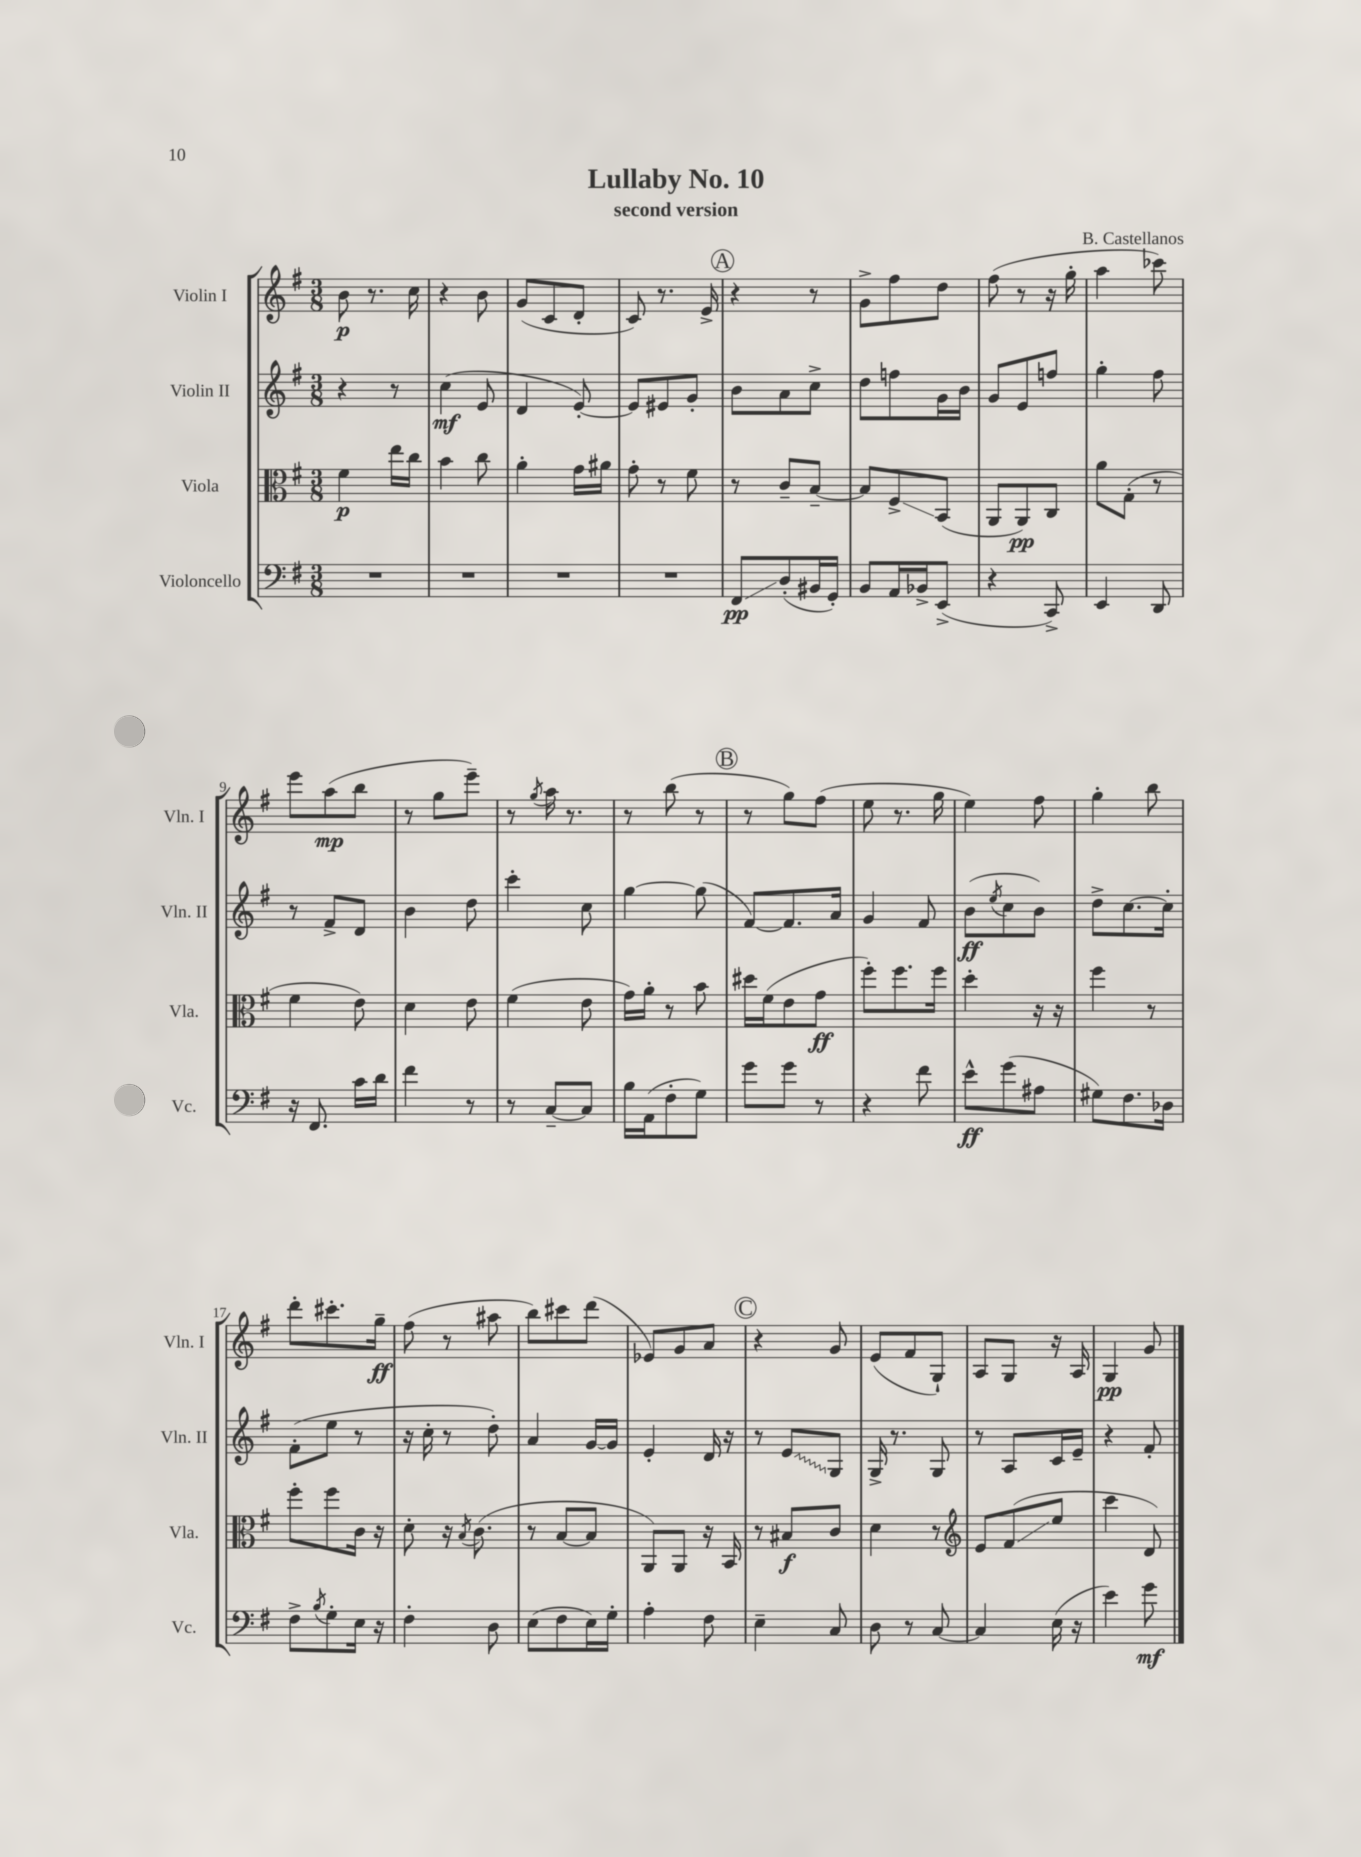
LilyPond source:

\header { title = "Lullaby No. 10" composer = "B. Castellanos" subtitle = "second version" }
<<
\new StaffGroup <<
\new Staff = "s0" \with { instrumentName = "Violin I" shortInstrumentName = "Vln. I" } {
    \clef treble \key g \major \numericTimeSignature \time 3/8
    b'8\p r8. c''16 |
    r4 b'8 |
    g'8( c'8 d'8-. |
    c'8) r8. e'16-> |
    \mark \markup { \circle "A" } r4 r8 |
    g'8-> fis''8 d''8 |
    fis''8( r8 r16 g''16-. |
    a''4 ces'''8) |
    e'''8 a''8\mp( b''8 |
    r8 g''8 e'''8--) |
    r8 \acciaccatura { g''8 } a''16 r8. |
    r8 b''8( r8 |
    \mark \markup { \circle "B" } r8 g''8) fis''8( |
    e''8 r8. g''16 |
    e''4) fis''8 |
    g''4-. b''8 |
    d'''8-. cis'''8.-. g''16--\ff |
    fis''8( r8 ais''8 |
    b''8) cis'''8 d'''8( |
    ees'8) g'8 a'8 |
    \mark \markup { \circle "C" } r4 g'8 |
    e'8( fis'8 g8-!) |
    a8 g8 r16 a16 |
    g4\pp g'8 \bar "|." |
}
\new Staff = "s1" \with { instrumentName = "Violin II" shortInstrumentName = "Vln. II" } {
    \clef treble \key g \major \numericTimeSignature \time 3/8
    r4 r8 |
    c''4\mf( e'8 |
    d'4 e'8~-.) |
    e'8 eis'8 g'8-. |
    \mark \markup { \circle "A" } b'8 a'8 c''8-> |
    d''8 f''8 g'16 b'16 |
    g'8 e'8 f''8 |
    g''4-. fis''8 |
    r8 fis'8-> d'8 |
    b'4 d''8 |
    c'''4-. c''8 |
    g''4~ g''8( |
    \mark \markup { \circle "B" } fis'8~) fis'8. a'16 |
    g'4 fis'8 |
    b'8\ff( \acciaccatura { e''8 } c''8 b'8) |
    d''8-> c''8.~ c''16-. |
    fis'8-.( e''8 r8 |
    r16 c''16-. r8 d''8-.) |
    a'4 g'16~ g'16 |
    e'4-. d'16 r16 |
    \mark \markup { \circle "C" } r8 \once \override Glissando.style = #'zigzag e'8\glissando g8 |
    g16-> r8. g8 |
    r8 a8 c'16 e'16-- |
    r4 fis'8-. \bar "|." |
}
\new Staff = "s2" \with { instrumentName = "Viola" shortInstrumentName = "Vla." } {
    \clef alto \key g \major \numericTimeSignature \time 3/8
    fis'4\p e''16 c''16 |
    b'4 c''8 |
    a'4-. g'16 ais'16 |
    g'8-. r8 fis'8 |
    \mark \markup { \circle "A" } r8 c'8-- b8~-- |
    b8 fis8->\glissando b,8( |
    a,8 a,8\pp) c8 |
    a'8 g8-.( r8 |
    fis'4 e'8) |
    d'4 e'8 |
    fis'4( e'8 |
    g'16) a'16-. r8 b'8 |
    \mark \markup { \circle "B" } dis''16 fis'16( e'8 g'8\ff |
    fis''8-.) fis''8. fis''16 |
    d''4-. r16 r16 |
    fis''4 r8 |
    fis''8-. fis''8 c'16 r16 |
    d'8-. r16 \acciaccatura { b8 } c'8.( |
    r8 b8~ b8 |
    a,8) a,8 r16 b,16 |
    \mark \markup { \circle "C" } r8 bis8\f c'8 |
    d'4 r8 |
    \clef treble e'8 fis'8\glissando( e''8 |
    c'''4 d'8) \bar "|." |
}
\new Staff = "s3" \with { instrumentName = "Violoncello" shortInstrumentName = "Vc." } {
    \clef bass \key g \major \numericTimeSignature \time 3/8
    R4. |
    R4. |
    R4. |
    R4. |
    \mark \markup { \circle "A" } fis,8\glissando\pp d8-.( bis,16 g,16-.) |
    b,8 a,16 bes,16-> e,8->( |
    r4 c,8->) |
    e,4 d,8 |
    r16 fis,8. c'16 d'16 |
    fis'4 r8 |
    r8 c8~-- c8 |
    b16 a,16( fis8-. g8) |
    \mark \markup { \circle "B" } g'8 g'8 r8 |
    r4 fis'8 |
    e'8-^\ff g'8( ais8 |
    gis8) fis8. des16 |
    fis8-> \acciaccatura { b8 } g8-. e16 r16 |
    fis4-. d8 |
    e8( fis8 e16) g16-. |
    a4-. fis8 |
    \mark \markup { \circle "C" } e4-- c8 |
    d8 r8 c8~ |
    c4 e16( r16 |
    e'4) g'8\mf \bar "|." |
}
>>
>>
